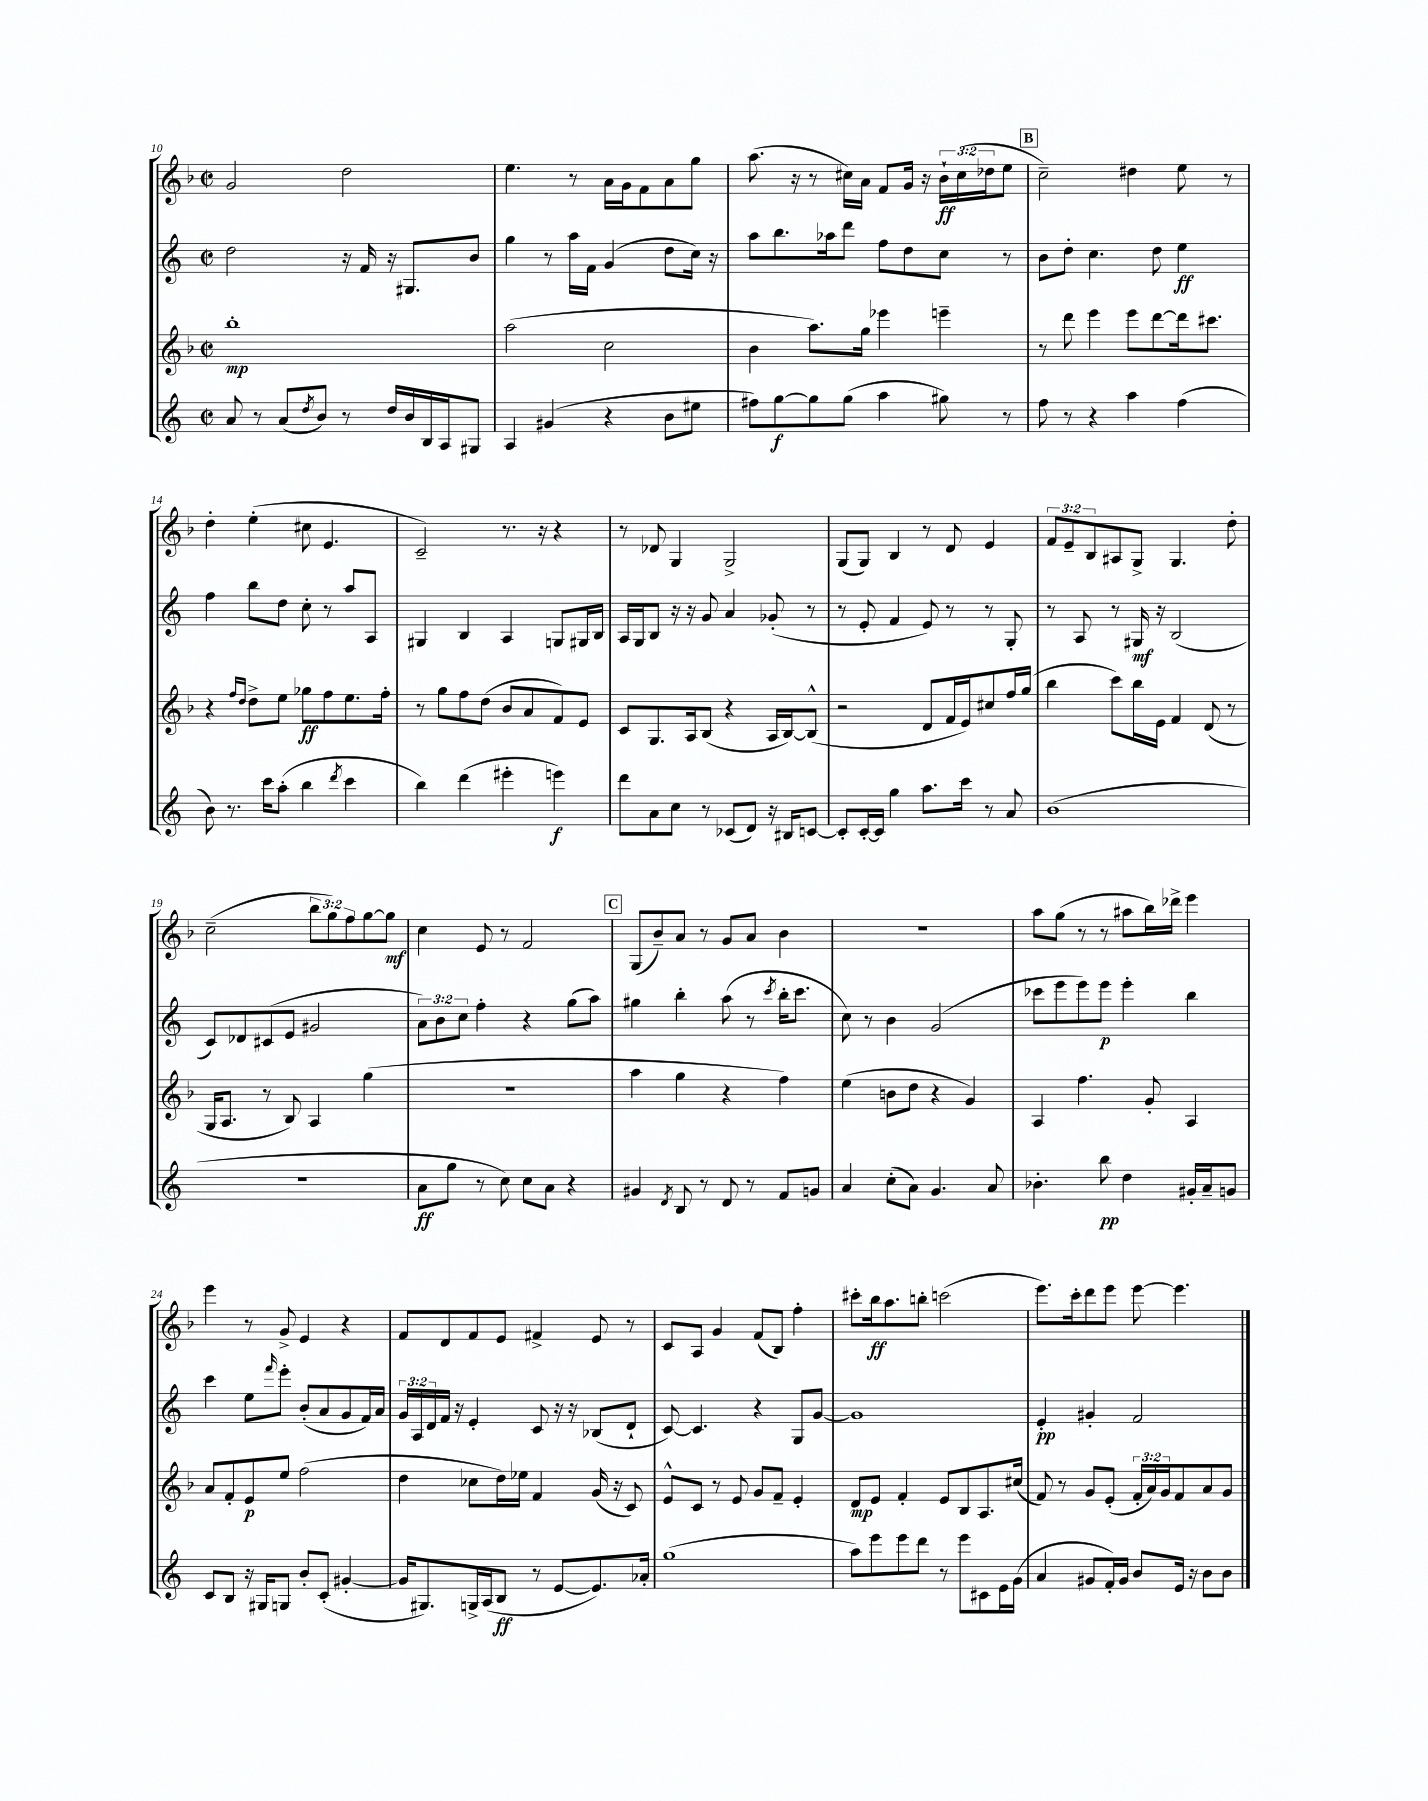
<<
\new StaffGroup <<
\new Staff = "s0" {
    \clef treble \key f \major \defaultTimeSignature \time 2/2 \override Staff.TupletNumber.text = #tuplet-number::calc-fraction-text
    g'2 d''2 |
    e''4. r8 a'16 g'16 f'8 a'8 g''8 |
    a''8.( r16 r8 cis''16) a'16 f'8 g'16 r16 \tuplet 3/2 { bes'16-!\ff cis''16( des''16 } e''8 |
    \mark \markup { \box "B" } c''2--) dis''4 e''8 r8 |
    d''4-. e''4-.( cis''8 e'4. |
    c'2--) r8. r16 r4 |
    r8 des'8 g4 g2-> |
    g8( g8) bes4 r8 d'8 e'4 |
    \tuplet 3/2 { f'8 e'8-- bes8 } ais8 g8-> g4. d''8-. |
    c''2--( \tuplet 3/2 { bes''8 g''8) f''8 } g''8~ g''8\mf |
    c''4 e'8 r8 f'2 |
    \mark \markup { \box "C" } g8( bes'8--) a'8 r8 g'8 a'8 bes'4 |
    R1 |
    a''8 g''8( r8 r8 ais''8 bes''16) des'''16-> e'''4 |
    e'''4 r8 g'8-> e'4 r4 |
    f'8 d'8 f'8 e'8 fis'4-> e'8 r8 |
    c'8 a8 g'4 f'8( bes8) f''4-. |
    cis'''8-. bes''16\ff a''8. b''8-. c'''2( |
    e'''8.) c'''16-. d'''8 e'''8 e'''8~ e'''4. \bar "|." |
}
\new Staff = "s1" {
    \clef treble \key c \major \defaultTimeSignature \time 2/2 \override Staff.TupletNumber.text = #tuplet-number::calc-fraction-text
    d''2 r16 f'16 r16 gis8. b'8 |
    g''4 r8 a''16 f'16 g'4( d''8 c''16) r16 |
    a''8 b''8. aes''16 d'''8 f''8 d''8 c''8 r8 |
    \mark \markup { \box "B" } b'8 d''8-. c''4. d''8 e''4\ff |
    f''4 b''8 d''8 c''8-. r8 a''8 a8 |
    gis4 b4 a4 g8 gis16 b16 |
    a16 g16 b8 r16 r16 g'8 a'4 ges'8-.( r8 |
    r8 e'8-. f'4 e'8) r8 r8 g8-. |
    r8 a8 r8 gis16\mf r16 b2( |
    c'8) des'8 cis'8( e'8 gis'2 |
    \tuplet 3/2 { a'8) b'8 c''8 } f''4-. r4 g''8( a''8) |
    \mark \markup { \box "C" } gis''4 b''4-. a''8( r8 \acciaccatura { c'''8 } b''16-. c'''8. |
    c''8) r8 b'4 g'2( |
    ces'''8 e'''8 e'''8) e'''8\p e'''4-. b''4 |
    c'''4 e''8 \grace { f'''16 } e'''8-. b'8-.( a'8 g'8 f'16) a'16 |
    \tuplet 3/2 { g'16 a16 d'16 } f'16 r16 e'4-. c'8 r16 r16 bes8( d'8-! |
    c'8~) c'4. r4 g8 g'8~ |
    g'1 |
    e'4-.\pp gis'4-. f'2 \bar "|." |
}
\new Staff = "s2" {
    \clef treble \key f \major \defaultTimeSignature \time 2/2 \override Staff.TupletNumber.text = #tuplet-number::calc-fraction-text
    bes''1-.\mp |
    a''2( c''2 |
    bes'4 a''8.) g''16 ees'''4 e'''4-- |
    \mark \markup { \box "B" } r8 d'''8 e'''4 e'''8 d'''8~ d'''16 cis'''8. |
    r4 \grace { f''16 d''16 } d''8-> e''8 ges''8\ff f''8 e''8. f''16-. |
    r8 g''8 f''8 d''8( bes'8 a'8 f'8) e'8 |
    c'8 g8. a16 bes8( r4 a16 bes16~) bes8-^( |
    r2 d'8 f'16 e'16) cis''8 f''16 g''16( |
    bes''4 c'''8) bes''16 e'16 f'4 d'8( r8 |
    g16 a8. r8 bes8) a4 g''4( |
    r1 |
    \mark \markup { \box "C" } a''4 g''4 r4 f''4) |
    e''4( b'8 d''8 r4 g'4) |
    a4 f''4. g'8-. a4 |
    a'8 f'8-. e'8\p e''8 f''2( |
    d''4 ces''8 d''16) ees''16 f'4 g'16( r16 c'8) |
    e'8-^ c'8 r8 e'8 g'8 f'8-- e'4-. |
    d'8\mp e'8 f'4-. e'8 bes8 a8. cis''16( |
    f'8) r8 g'8 e'8-.( \tuplet 3/2 { f'16-. a'16) g'16 } f'8 a'8 g'8 \bar "|." |
}
\new Staff = "s3" {
    \clef treble \key c \major \defaultTimeSignature \time 2/2
    a'8 r8 a'8( \acciaccatura { d''8 } b'8) r8 d''16 b'16 b16 a16 gis8 |
    a4 gis'4( r4 b'8 eis''8 |
    fis''8) g''8~\f g''8 g''8( a''4 gis''8) r8 |
    \mark \markup { \box "B" } f''8 r8 r4 a''4 f''4( |
    b'8) r8. c'''16 a''8-.( b''4 \acciaccatura { d'''8 } c'''4 |
    b''4) d'''4( eis'''4-. e'''4\f) |
    d'''8 a'8 c''8 r8 ces'8( d'8) r16 bis16 c'8~ |
    c'8-. c'16~-. c'16 g''4 a''8. c'''16 r8 a'8 |
    b'1( |
    R1 |
    a'8\ff g''8 r8 c''8) c''8 a'8 r4 |
    \mark \markup { \box "C" } gis'4 \acciaccatura { d'8 } b8 r8 d'8 r8 f'8 g'8 |
    a'4 c''8-.( a'8) g'4. a'8 |
    bes'4.-. b''8\pp d''4 gis'16-. a'16-- g'8 |
    c'8 b8 r16 gis16 g8 b'8-. c'8-.( gis'4~-. |
    gis'16 gis8.) g16-> a16( b8\ff r8 e'8~ e'8.) aes'16-. |
    g''1( |
    a''8) e'''8 e'''8 d'''8 r8 e'''8 cis'8 e'16 g'16( |
    a'4 gis'8 f'16-.) gis'16 b'8 e'16 r16 b'8 b'8 \bar "|." |
}
>>
>>
\layout { \context { \Score currentBarNumber = #10 } }
